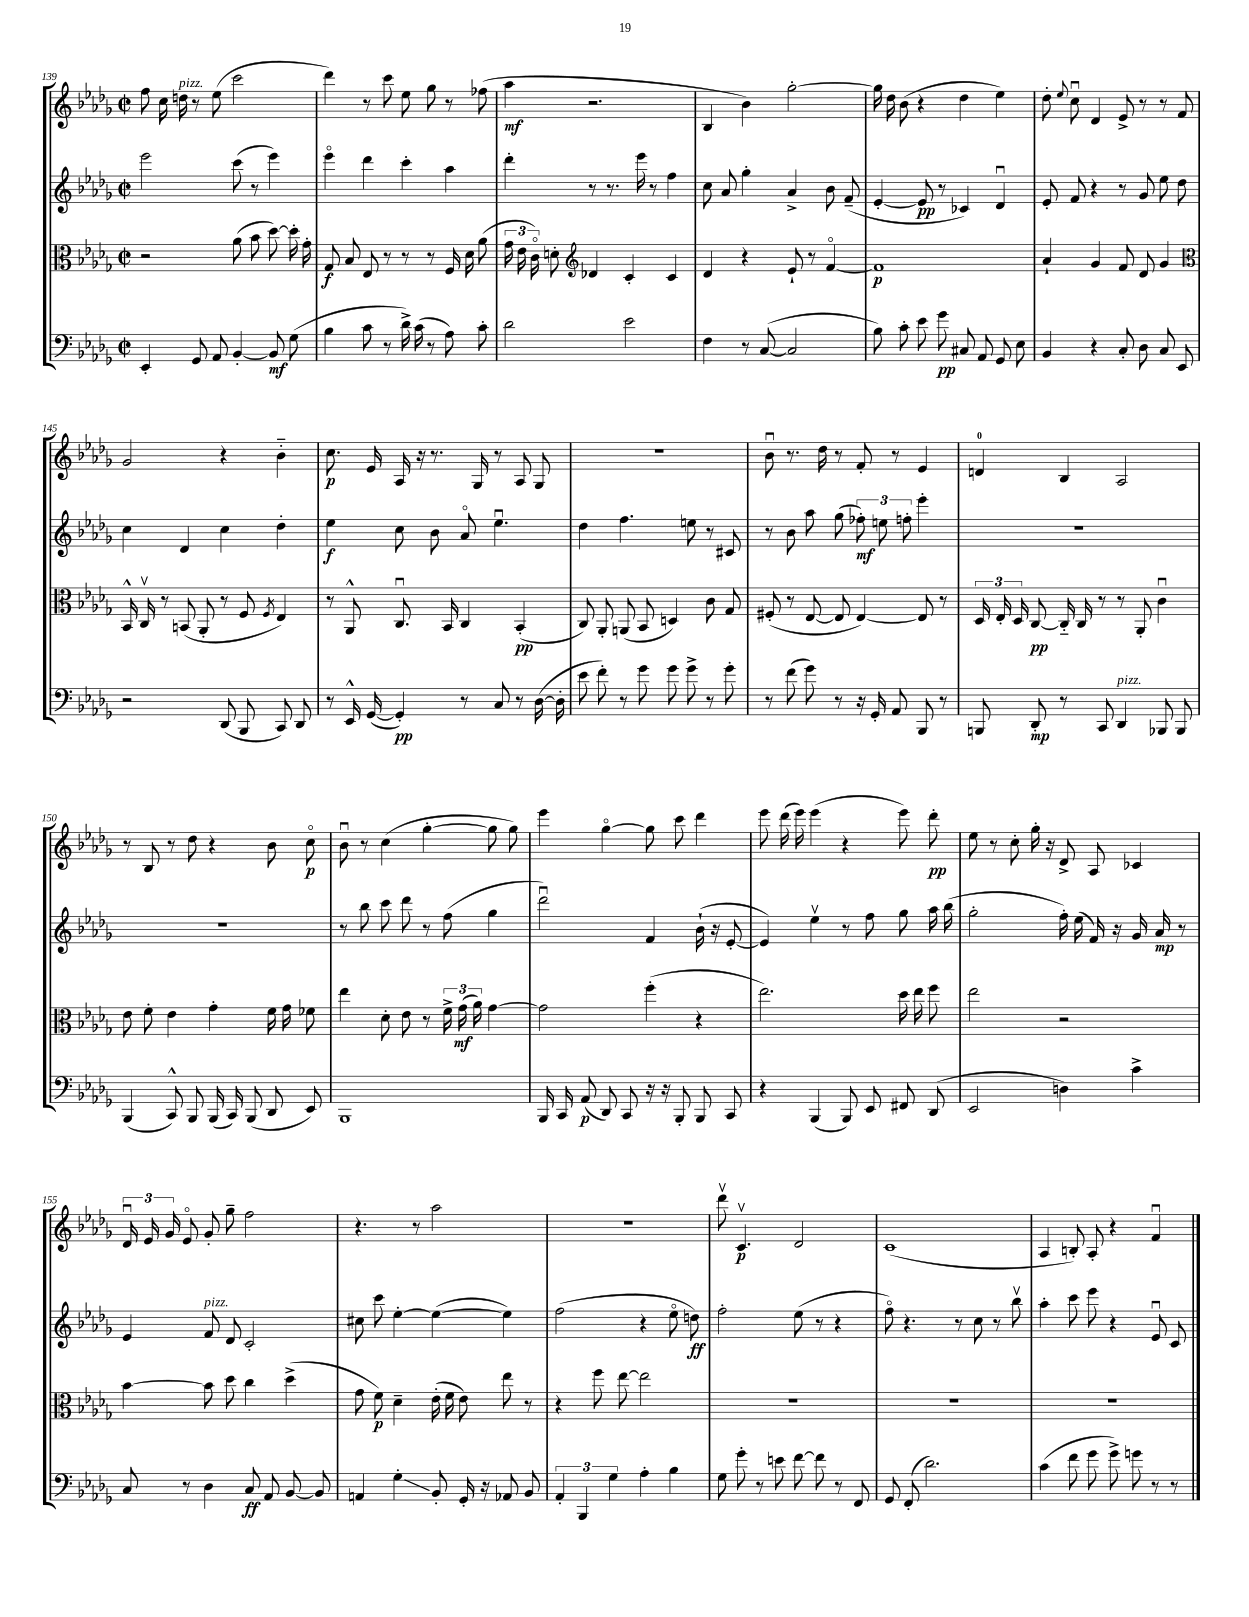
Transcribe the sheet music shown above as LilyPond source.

<<
\new StaffGroup <<
\new Staff = "s0" {
    \clef treble \key des \major \defaultTimeSignature \time 2/2
    \autoBeamOff f''8 c''16 d''16^\markup { \italic "pizz." } r8 ees''8( c'''2 |
    des'''4) r8 c'''8 ees''8 ges''8 r8 fes''8( |
    aes''4\mf r2. |
    bes4 bes'4) ges''2~-. |
    ges''16 des''16 bes'8( r4 des''4 ees''4) |
    des''8-. \appoggiatura { ees''8 } c''8\downbow des'4 ees'8-> r8 r8 f'8 |
    ges'2 r4 bes'4-_ |
    c''8.\p ees'16 aes16 r16 r8. ges16 r8 aes8 ges8 |
    r1 |
    bes'8\downbow r8. des''16 r8 f'8-. r8 ees'4 |
    d'4-0 bes4 aes2 |
    r8 bes8 r8 des''8 r4 bes'8 c''8\flageolet\p |
    bes'8\downbow r8 c''4( ges''4~-. ges''8 ges''8) |
    ees'''4 ges''4~\flageolet ges''8 c'''8 des'''4 |
    ees'''8 des'''16( ees'''16) ees'''4( r4 ees'''8) des'''8-.\pp |
    ees''8 r8 c''8-. ges''16-. r16 des'8-> aes8 ces'4 |
    \tuplet 3/2 { des'16\downbow ees'16 ges'16 } ees'8\flageolet ges'8-. ges''8-- f''2 |
    r4. r8 aes''2 |
    R1 |
    des'''8\upbow c'4.\upbow\p des'2 |
    c'1( |
    aes4 b8-.) aes8-. r4 f'4\downbow \bar "|." |
}
\new Staff = "s1" {
    \clef treble \key des \major \defaultTimeSignature \time 2/2
    \autoBeamOff ees'''2 c'''8( r8 ees'''4) |
    ees'''4\flageolet des'''4 c'''4-. aes''4 |
    des'''4-. r8 r8. ees'''16 r8 f''4 |
    c''8 aes'8 ges''4-. aes'4-> bes'8 f'8--( |
    ees'4~-. ees'8\pp r8 ces'4) des'4\downbow |
    ees'8-. f'8 r4 r8 ges'8 ees''8 des''8 |
    c''4 des'4 c''4 des''4-. |
    ees''4\f c''8 bes'8 aes'8\flageolet ees''4.\downbow |
    des''4 f''4. e''8 r8 cis'8 |
    r8 bes'8 aes''8 ges''8( \tuplet 3/2 { fes''8-.\mf) e''8 f''8-. } ees'''4-. |
    R1 |
    R1 |
    r8 bes''8 c'''8 des'''8 r8 f''8( ges''4 |
    des'''2\downbow) f'4 bes'16-!( r16 ees'8~-. |
    ees'4) ees''4\upbow r8 f''8 ges''8 aes''16 bes''16( |
    ges''2-. f''16-.) ees''16( f'16) r16 ges'16 aes'16\mp r8 |
    ees'4 f'8^\markup { \italic "pizz." } des'8 c'2-. |
    cis''8 c'''8 ees''4~-. ees''4~( ees''4) |
    f''2( r4 ees''8\flageolet d''8\ff) |
    f''2-. ees''8( r8 r4 |
    f''8\flageolet) r4. r8 c''8 r8 bes''8\upbow |
    aes''4-. c'''8 ees'''8 r4 ees'8\downbow c'8 \bar "|." |
}
\new Staff = "s2" {
    \clef alto \key des \major \defaultTimeSignature \time 2/2
    \autoBeamOff r2 aes'8( bes'8 des''8~) des''16-. ges'16-. |
    ges8\f bes8 ees8 r8 r8 r8 f16 des'16 aes'8( |
    \tuplet 3/2 { ges'16 ees'16 c'16\flageolet) } d'8-. \clef treble des'4 c'4-. c'4 |
    des'4 r4 ees'8-! r8 f'4~\flageolet |
    f'1\p |
    aes'4-! ges'4 f'8 des'8 ges'4 |
    \clef alto bes,16-^ c16\upbow r8 b,8( aes,8-. r8 f8 \acciaccatura { f8 } ees4) |
    r8 aes,8-^ c8.\downbow bes,16 c4 bes,4-.\pp( |
    c8) aes,8-. a,8( bes,8 d4) c'8 ges8 |
    fis8-.( r8 ees8~ ees8 ees4~) ees8 r8 |
    \tuplet 3/2 { des16 ees16-. des16 } c8~\pp c16-_ c16 r8 r8 aes,8-. c'4\downbow |
    ees'8 f'8-. ees'4 ges'4-. f'16 ges'16 fes'8 |
    ees''4 des'8-. ees'8 r8 \tuplet 3/2 { f'16-> ges'16\mf( aes'16) } ges'4~ |
    ges'2 f''4-.( r4 |
    ees''2.) des''16 ees''16 f''8 |
    ees''2 r2 |
    bes'4~ bes'8 des''8 c''4 des''4->( |
    ges'8 f'8\p) des'4-- ees'16-.( f'16 ees'8) ees''8 r8 |
    r4 f''8 ees''8~ ees''2 |
    R1 |
    R1 |
    R1 \bar "|." |
}
\new Staff = "s3" {
    \clef bass \key des \major \defaultTimeSignature \time 2/2
    \autoBeamOff ees,4-. ges,8 aes,8 bes,4~-. bes,8\mf ges8( |
    bes4 c'8 r8 des'16->) c'16( r8 aes8) c'8-. |
    des'2 ees'2 |
    f4 r8 c8~( c2 |
    bes8) c'8-. ees'8 ges'8\pp cis8 aes,8 ges,8 ees8 |
    bes,4 r4 c8-. des8 c8 ees,8 |
    r2 des,8( bes,,8 c,8) des,8 |
    r8 ees,16-^ ges,16~( ges,4-.\pp) r8 c8 r8 des16~( des16-. |
    ees'8 f'8-.) r8 ges'8 ges'8 ges'8-> r8 ges'8-. |
    r8 f'8( ges'8) r8 r16 ges,16-. aes,8 bes,,8 r8 |
    b,,8 des,8-.\mp r8 c,8 des,4^\markup { \italic "pizz." } bes,,8 bes,,8 |
    bes,,4( c,8-^) bes,,8 bes,,16( c,16) bes,,8( des,8 ees,8) |
    bes,,1 |
    bes,,16 c,16 aes,8\p( des,8) c,8 r16 r16 bes,,8-. bes,,8 c,8 |
    r4 bes,,4( bes,,8) ees,8 fis,8 des,8( |
    ees,2 d4) c'4-> |
    c8 r8 des4 c8\ff aes,8 bes,8~ bes,8 |
    a,4 ges4-.\glissando bes,8-. ges,16-. r16 aes,8 bes,8 |
    \tuplet 3/2 { aes,4-. bes,,4 ges4 } aes4-. bes4 |
    ges8 ges'8-. r8 e'8 f'8~ f'8 r8 f,8 |
    ges,8 f,8-.( des'2.) |
    c'4( f'8 ges'8 ges'8->) g'8 r8 r8 \bar "|." |
}
>>
>>
\layout { \context { \Score currentBarNumber = #139 } }
